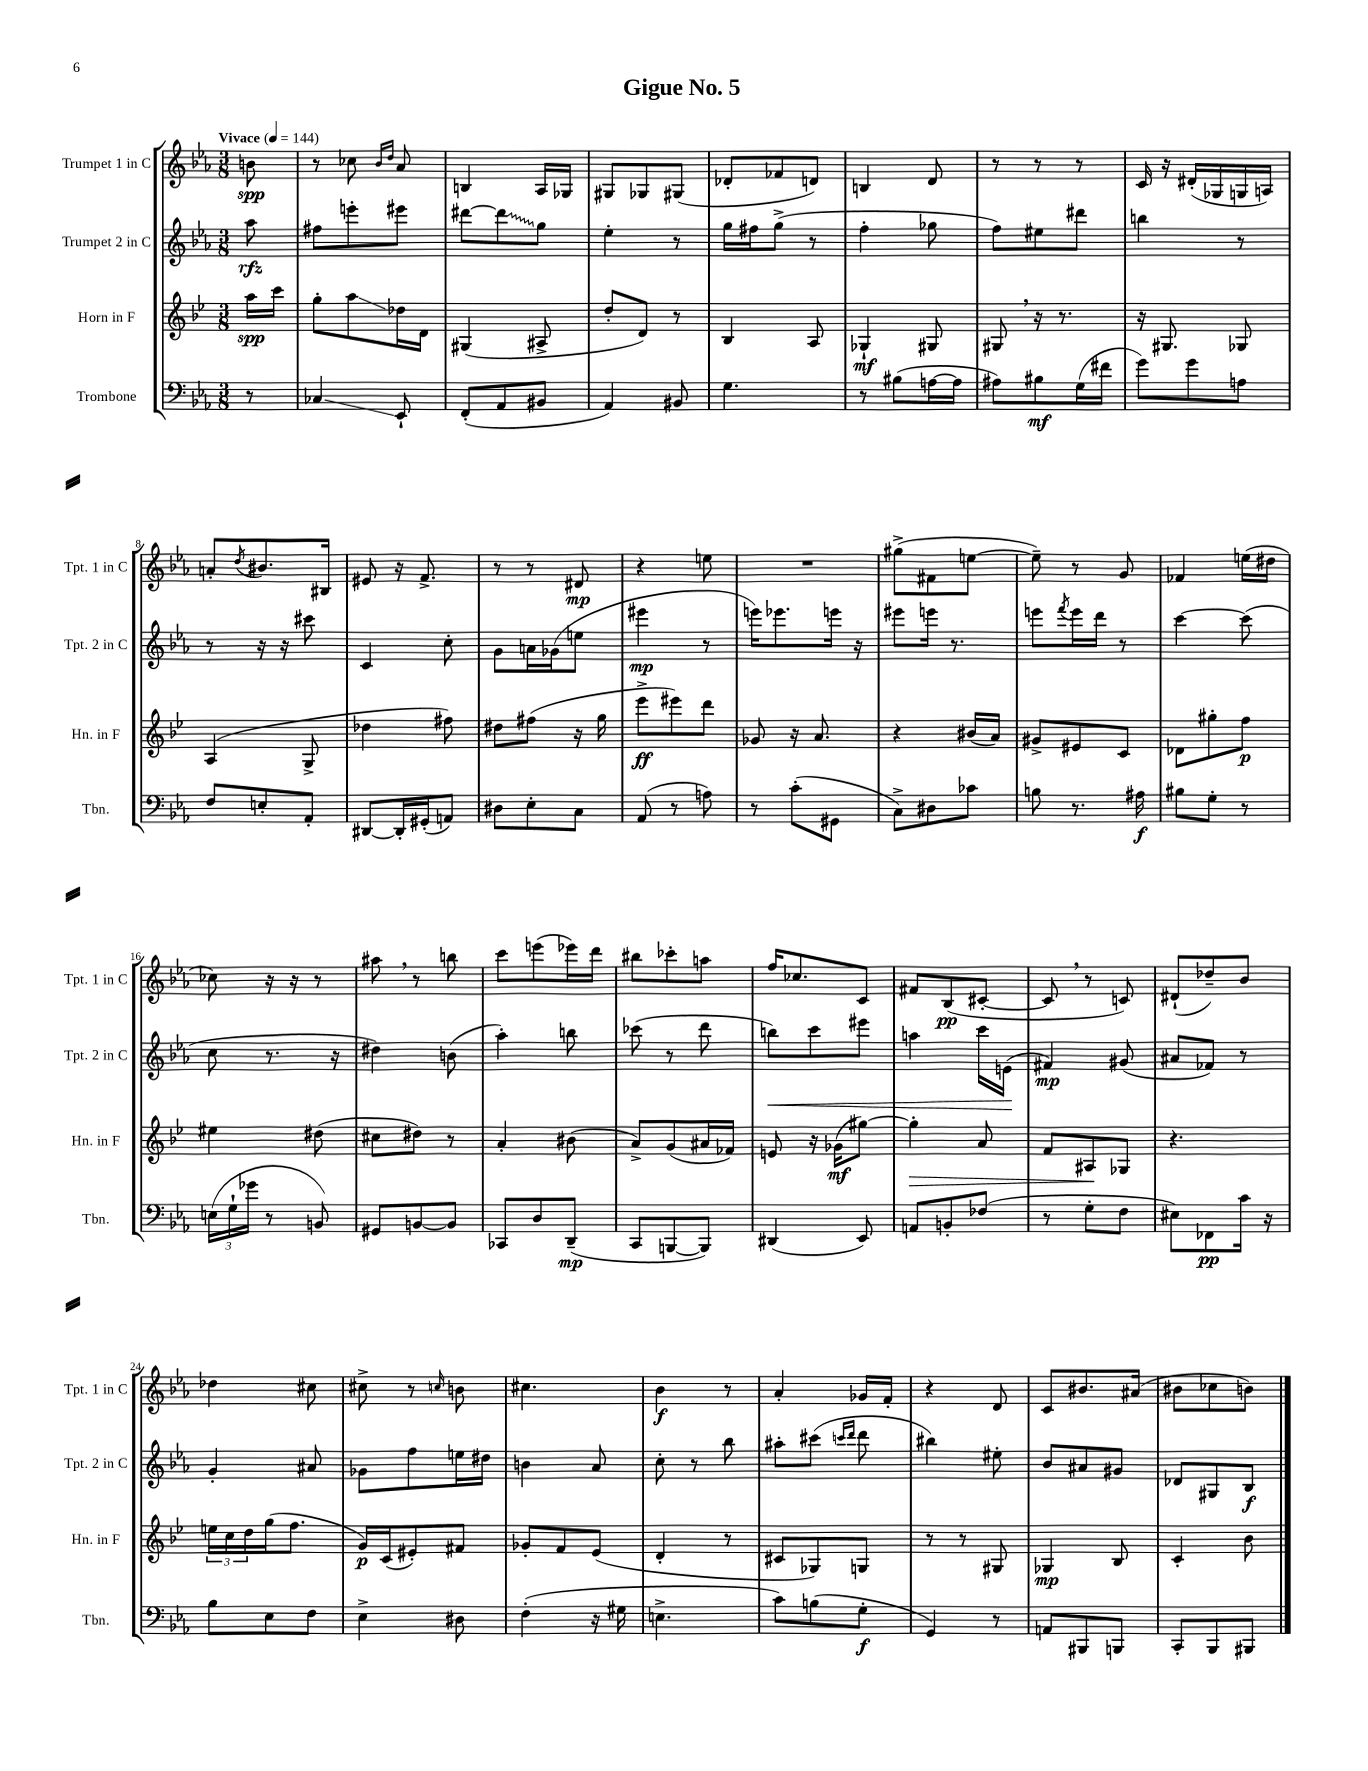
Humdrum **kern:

**kern	**kern	**kern	**kern
*staff4	*staff3	*staff2	*staff1
*clefF4	*clefG2	*clefG2	*clefG2
*k[b-e-a-]	*k[b-e-]	*k[b-e-a-]	*k[b-e-a-]
*M3/8	*M3/8	*M3/8	*M3/8
*MM144	*MM144	*MM144	*MM144
8r	16aa	8aa-	8b
.	16ccc	.	.
=	=	=	=
4C-	8gg'	8ff#	8r
.	8aa	8eee'	8cc-
.	.	.	16qqb-
.	.	.	16qqdd
8EE-`	16dd-	8eee#	8a-
.	16d	.	.
=	=	=	=
(8FF'	(4G#	[8ddd#	4B
8AA-	.	8ddd#]	.
8BB#	8A#^	8gg	16A-
.	.	.	16G-
=	=	=	=
4AA-)	8dd'	4ee-'	8G#
.	8d)	.	8G-
8BB#	8r	8r	(8G#
=	=	=	=
4.G	4B-	16gg	8d-'
.	.	16ff#	.
.	.	(8gg^	8f-
.	8A	8r	8d)
=	=	=	=
8r	4G-`	4ff'	4B
(8B#	.	.	.
[16A	8G#	8gg-	8d
16A]	.	.	.
=	=	=	=
8A#)	8G#	8ff)	8r
8B#	16r	8ee#	8r
.	8.r	.	.
(16G	.	8ddd#	8r
16f#	.	.	.
=	=	=	=
8g)	16r	4bb	16c
.	8.G#	.	16r
8g	.	.	(16d#'
.	.	.	16G-
8A	8G-	8r	16G
.	.	.	16A)
=	=	=	=
8F	(4A	8r	8a'
.	.	.	8qdd
8E'	.	16r	8.b#
.	.	16r	.
8AA-'	8G^	8ccc#	.
.	.	.	16B#
=	=	=	=
[8DD#	4dd-	4c	8e#
16DD#']	.	.	16r
(16GG#'	.	.	8.f^
8AA)	8ff#)	8cc'	.
=	=	=	=
8D#	8dd#	8g	8r
8E-'	(8ff#	16a	8r
.	.	(16g-	.
8C	16r	8ee	8d#
.	16gg	.	.
=	=	=	=
(8AA-	8eee-^	4eee#	4r
8r	8eee#)	.	.
8A)	8ddd	8r	8ee
=	=	=	=
8r	8g-	16eee)	4.r
.	.	8.eee-	.
(8c'	16r	.	.
.	8.a	.	.
8GG#	.	16eee	.
.	.	16r	.
=	=	=	=
8C^)	4r	8eee#	(8gg#^
8D#	.	16eee	8f#
.	.	8.r	.
8c-	(16b#	.	[8ee
.	16a)	.	.
=	=	=	=
8B	8g#^	8eee	8ee~])
.	.	8qfff	.
8.r	8e#	16eee	8r
.	.	16ddd	.
.	8c	8r	8g
16A#	.	.	.
=	=	=	=
8B#	8d-	[4ccc	4f-
8G'	8gg#'	.	.
8r	8ff	(8ccc]	(16ee
.	.	.	16dd#
=	=	=	=
(24E	4ee#	8cc	8cc-)
24G`	.	.	.
24g-	.	.	.
8r	.	8.r	16r
.	.	.	16r
8BB)	(8dd#	.	8r
.	.	16r	.
=	=	=	=
8GG#	8cc#	4dd#)	8aa#
[8BB	8dd#)	.	8r
8BB]	8r	(8b	8bb
=	=	=	=
8CC-	4a'	4aa-')	8ccc
8D	.	.	(8eee
(8DD~	(8b#	8bb	16eee-)
.	.	.	16ddd
=	=	=	=
8CC	8a^)	(8ccc-	8bb#
[8BBB	(8g	8r	8ccc-'
8BBB])	16a#	8ddd	8aa
.	16f-)	.	.
=	=	=	=
(4DD#	8e	8bb)	16ff
.	.	.	8.cc-
.	16r	8ccc	.
.	(16g-	.	.
8EE-)	[8gg#)	8eee#	8c
=	=	=	=
8AA	4gg#']	4aa	8f#
8BB'	.	.	(8B-
(8F-	8a	16ccc	[8c#'
.	.	(16e	.
=	=	=	=
8r	8f	4f#)	8c#]
8G'	8A#	.	8r
8F	8G-	(8g#	8c)
=	=	=	=
8E#)	4.r	8a#	(8d#`
8FF-	.	8f-)	8dd-~)
16c	.	8r	8b-
16r	.	.	.
=	=	=	=
8B-	24ee	4g'	4dd-
.	24cc	.	.
.	24dd	.	.
8E-	(16gg	.	.
.	8.ff	.	.
8F	.	8a#	8cc#
=	=	=	=
4E-^	16g)	8g-	8cc#^
.	(16c	.	.
.	8e#')	8ff	8r
.	.	.	16qqcc
8D#	8f#	16ee	8b
.	.	16dd#	.
=	=	=	=
(4F'	8g-'	4b	4.cc#
.	8f	.	.
16r	(8e-	8a-	.
16G#	.	.	.
=	=	=	=
4.E^	4d'	8cc'	4b-
.	.	8r	.
.	8r	8bb-	8r
=	=	=	=
8c)	8c#	8aa#'	4a-'
(8B	8G-)	(8ccc#	.
.	.	16qqccc	.
.	.	16qqddd	.
8G'	8G	8ddd	16g-
.	.	.	16f'
=	=	=	=
4GG)	8r	4bb#)	4r
.	8r	.	.
8r	8G#	8ee#'	8d
=	=	=	=
8AA	4G-	8b-	8c
8BBB#	.	8a#	8.b#
8BBB	8B-	8g#	.
.	.	.	(16a#
=	=	=	=
8CC'	4c'	8d-	8b#
8BBB-	.	8G#	8cc-
8BBB#	8b-	8B-	8b)
==	==	==	==
*-	*-	*-	*-
